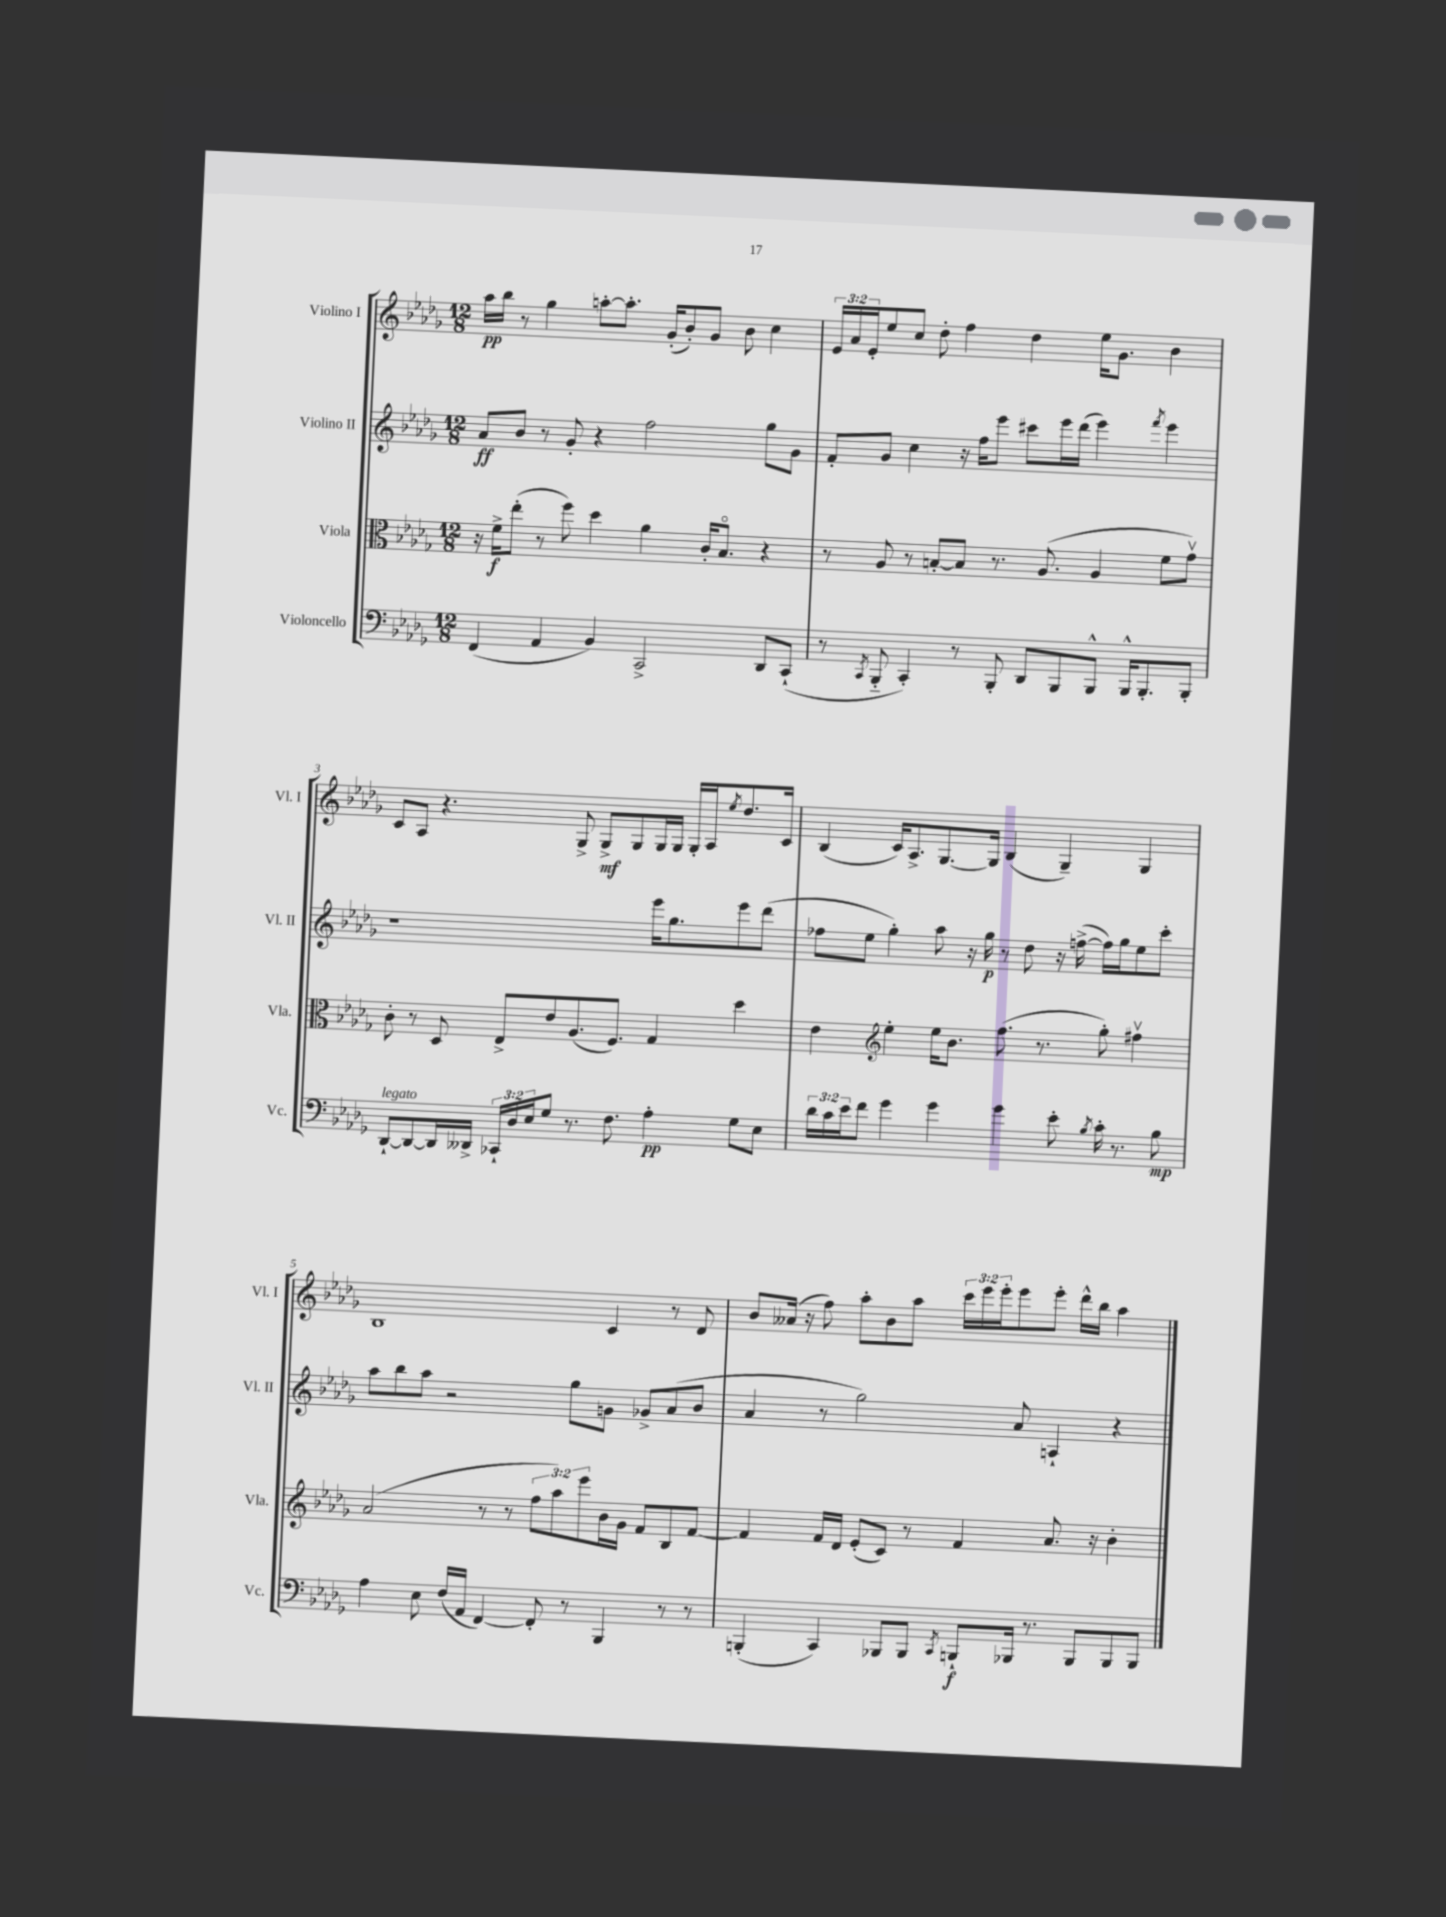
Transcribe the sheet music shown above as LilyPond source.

<<
\new StaffGroup <<
\new Staff = "s0" \with { instrumentName = "Violino I" shortInstrumentName = "Vl. I" } {
    \clef treble \key des \major \numericTimeSignature \time 12/8 \override Staff.TupletNumber.text = #tuplet-number::calc-fraction-text
    aes''16\pp bes''16 r8 ges''4 a''8~-. a''8.-. ges'16-.( bes'8-.) ges'8 bes'8 c''4 |
    \tuplet 3/2 { ees'16 aes'16 ees'16-. } ees''8 c''8 des''8-. f''4 des''4 ees''16 ges'8. bes'4 |
    c'8 aes8 r4. ges8-> ges8->\mf ges8 ges16 ges16 ges16-. aes16 \acciaccatura { ees''8 } des''8. c'16 |
    bes4( c'16) aes8.-> ges8.~ ges16 bes4( ges4--) ges4 |
    bes1 c'4 r8 des'8 |
    bes'8 aeses'16( r16 f''8) aes''8-. bes'8 aes''8 \tuplet 3/2 { c'''16 ees'''16 ees'''16-. } ees'''8 ees'''8-. des'''16-^ bes''16 aes''4 \bar "|." |
}
\new Staff = "s1" \with { instrumentName = "Violino II" shortInstrumentName = "Vl. II" } {
    \clef treble \key des \major \numericTimeSignature \time 12/8
    aes'8\ff bes'8 r8 ges'8-. r4 f''2 ges''8 ges'8 |
    f'8-. ges'8 c''4 r16 f''16 ees'''8 cis'''8 ees'''16 des'''16( ees'''4) \acciaccatura { f'''8 } ees'''4 |
    r1 ees'''16 ges''8. ees'''8 des'''8( |
    fes''8 ees''8 ges''4-.) aes''8 r16 ges''16\p r8 des''8 r16 f''16~->( f''16) ges''16 ees''8 c'''8-. |
    aes''8 bes''8 aes''8 r2 ges''8 g'8 ges'8-> aes'8( bes'8 |
    aes'4 r8 ges''2) aes'8 a4-! r4 \bar "|." |
}
\new Staff = "s2" \with { instrumentName = "Viola" shortInstrumentName = "Vla." } {
    \clef alto \key des \major \numericTimeSignature \time 12/8 \override Staff.TupletNumber.text = #tuplet-number::calc-fraction-text
    r16 f'16->\f ees''8-.( r8 f''8) des''4 aes'4 c'16-. bes8.\flageolet r4 |
    r8 aes8 r8 b8~-. b8 r8. aes8.( aes4 f'8 ges'8\upbow) |
    c'8-. r8 des8 ees8-> ees'8 aes8.( f8.) ges4 des''4 |
    ees'4 \clef treble ees''4-. ees''16 bes'8. f''8.( r8. ges''8-.) fis''4\upbow |
    aes'2( r8 r8 \tuplet 3/2 { f''8 aes''8) ees'''8 } bes'16 ges'16 f'8 bes8 f'8~ |
    f'4 f'16 des'16 ees'8-.( c'8) r8 f'4 aes'8. r16 bes'4-. \bar "|." |
}
\new Staff = "s3" \with { instrumentName = "Violoncello" shortInstrumentName = "Vc." } {
    \clef bass \key des \major \numericTimeSignature \time 12/8 \override Staff.TupletNumber.text = #tuplet-number::calc-fraction-text
    f,4( aes,4 bes,4) c,2-> des,8 c,8-!( |
    r8 \acciaccatura { c,8 } bes,,8-_ c,4-.) r8 bes,,8-. des,8 bes,,8 bes,,8-^ bes,,16-^ bes,,8.-. bes,,8-. |
    des,8~-!^\markup { \italic "legato" } des,8~ des,16 deses,16-> \tuplet 3/2 { ces,16-! des16 ees16 } ges8 r8. f8. aes4-.\pp ges8 ees8 |
    \tuplet 3/2 { des'16 c'16 ees'16 } f'8 ges'4 ges'4 ges'4 ees'8-. \acciaccatura { bes8 } c'16-. r8. bes8\mp |
    aes4 ees8 f16( aes,16 f,4~) f,8-. r8 bes,,4 r8 r8 |
    b,,4-.( c,4) bes,,8 bes,,8 \acciaccatura { c,8 } b,,8-!\f bes,,16 r8. bes,,8 bes,,8 bes,,8 \bar "|." |
}
>>
>>
